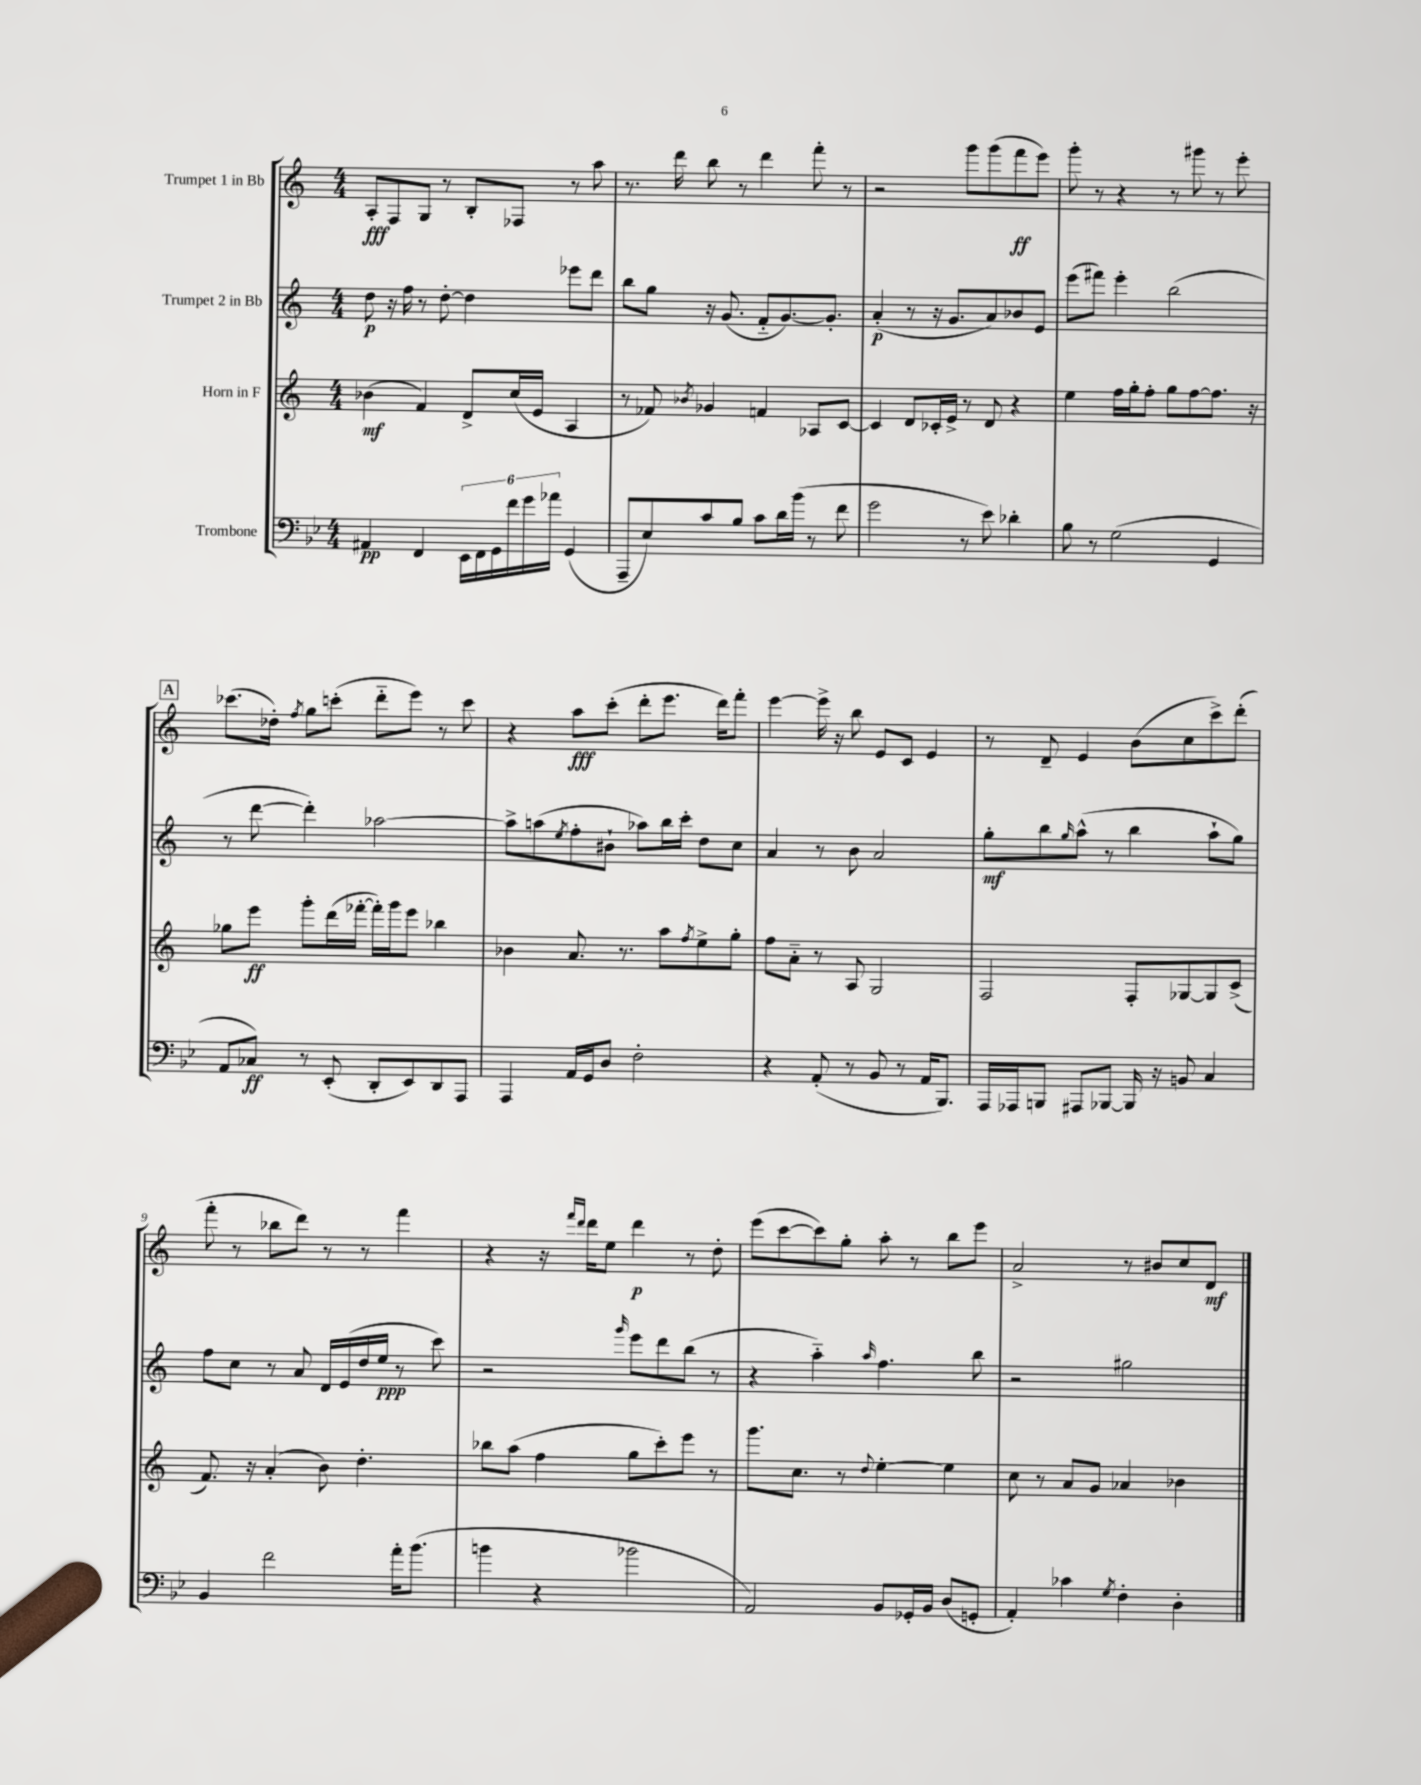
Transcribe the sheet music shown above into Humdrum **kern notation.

**kern	**kern	**kern	**kern
*staff4	*staff3	*staff2	*staff1
*clefF4	*clefG2	*clefG2	*clefG2
*k[b-e-]	*k[]	*k[]	*k[]
*M4/4	*M4/4	*M4/4	*M4/4
4AA#	(4b-	8dd	8A'
.	.	16r	8F
.	.	16ff	.
4FF	4f)	8r	8G
.	.	[8dd'	8r
24EE-	8d^	4dd]	8B'
24FF	.	.	.
24GG	.	.	.
24f	(16cc	.	8F-
24g	.	.	.
.	16e	.	.
24a-	.	.	.
(4GG	4A	8eee-	8r
.	.	8ddd	8aa
=	=	=	=
8AAA~	8r	8bb	8.r
8E-)	8f-)	8gg	.
.	.	.	16ddd
.	8qb-	.	.
8c	4g-	16r	8bb
.	.	(8.g	.
8B-	.	.	8r
8c	4f	8f'~	4ddd
16d	.	[8.g)	.
(16b-	.	.	.
8r	8A-	.	8fff'
.	.	8.g']	.
8f	[8c	.	8r
=	=	=	=
2g	4c]	(4a'	2r
.	8d	8r	.
.	16c-'	16r	.
.	16e^	8.g	.
8r	8r	.	8ggg
8e-)	8d	8a)	(8ggg
4d-'	4r	8b-	8fff
.	.	8e	8eee)
=	=	=	=
8B-	4ee	(8eee	8ggg'
8r	.	8fff#)	8r
(2G	16ff	4eee'	4r
.	16gg'	.	.
.	8ff'	.	.
.	8gg	(2bb	8r
.	[8ff	.	8ggg#
4GG	8.ff]	.	8r
.	.	.	8eee'
.	16r	.	.
=	=	=	=
8AA	8gg-	8r	(8.ccc-
8C-)	8eee	[8ddd	.
.	.	.	16dd-')
.	.	.	8qff
8r	8ggg'	4ddd'])	8gg
(8EE-'	(16ddd	.	(8ccc'
.	[16fff-'	.	.
8DD'	16fff-'])	[2aa-	8ddd'~
.	16ggg	.	.
8EE-)	8eee	.	8eee)
8DD	4bb-	.	8r
8AAA	.	.	8ccc
=	=	=	=
4AAA	4b-	8aa-^]	4r
.	.	(8aa	.
.	.	8qee	.
16AA	8.a	8ff'	8aa
16GG	.	.	.
8D	.	8b#`	(8ccc'
.	8.r	.	.
2F'	.	8aa-)	8ddd'
.	8aa	16bb	8.eee
.	.	16ccc'	.
.	8qff	.	.
.	8ee^	8dd	.
.	.	.	16ddd)
.	8gg'	8cc	8fff'
=	=	=	=
4r	8ff	4a	[4eee
.	8a'~	.	.
(8AA'	8r	8r	16eee^]
.	.	.	16r
8r	8A	8b	8bb
8BB-	2G	2a	8e
8r	.	.	8c
16AA	.	.	4e
8.BBB-)	.	.	.
=	=	=	=
16AAA	2F	8gg'	8r
16AAA-	.	.	.
8BBB	.	8bb	8d~
.	.	16qqgg	.
8AAA#	.	(8aa^^	4e
[8BBB-	.	8r	.
16BBB-]	8F'	4bb	(8b
16r	.	.	.
8BB	[8G-	.	8cc
4C	8G-]	8aa`	8ccc^)
.	(8c^	8gg)	(8ddd'
=	=	=	=
4BB-	8.f)	8ff	8fff'
.	.	8cc	8r
.	16r	.	.
2f	(4a'	8r	8bb-
.	.	8a	8ddd)
.	8b)	16d	8r
.	.	(16e	.
.	4.dd'	16dd	8r
.	.	16ee	.
16a'	.	8r	4fff
(8.b-	.	.	.
.	.	8ccc)	.
=	=	=	=
4b	8bb-	2r	4r
.	(8aa	.	.
4r	4ff	.	16r
.	.	.	16qqfff
.	.	.	16qqddd
.	.	.	16ddd
.	.	.	8ee
.	.	16qqggg	.
2b-	8gg	8eee	4ddd
.	8ccc')	8ddd	.
.	8eee	(8bb	8r
.	8r	8r	8dd'
=	=	=	=
2AA)	8.ggg	4r	(8eee
.	.	.	[8ccc
.	8.cc	.	.
.	.	4aa'~)	8ccc])
.	8r	.	8gg'
.	8qqdd	16qqaa	.
8BB-	[4ee'	4.ff	8aa'
16GG-'	.	.	8r
16BB-	.	.	.
(8D	4ee]	.	8bb
8GG'	.	8bb	8eee
=	=	=	=
4AA')	8cc	2r	2a^
.	8r	.	.
4c-	8a	.	.
.	8g	.	.
8qG	.	.	.
4F'	4a-	2gg#	8r
.	.	.	8b#
4D'	4b-	.	8cc
.	.	.	8d
==	==	==	==
*-	*-	*-	*-
